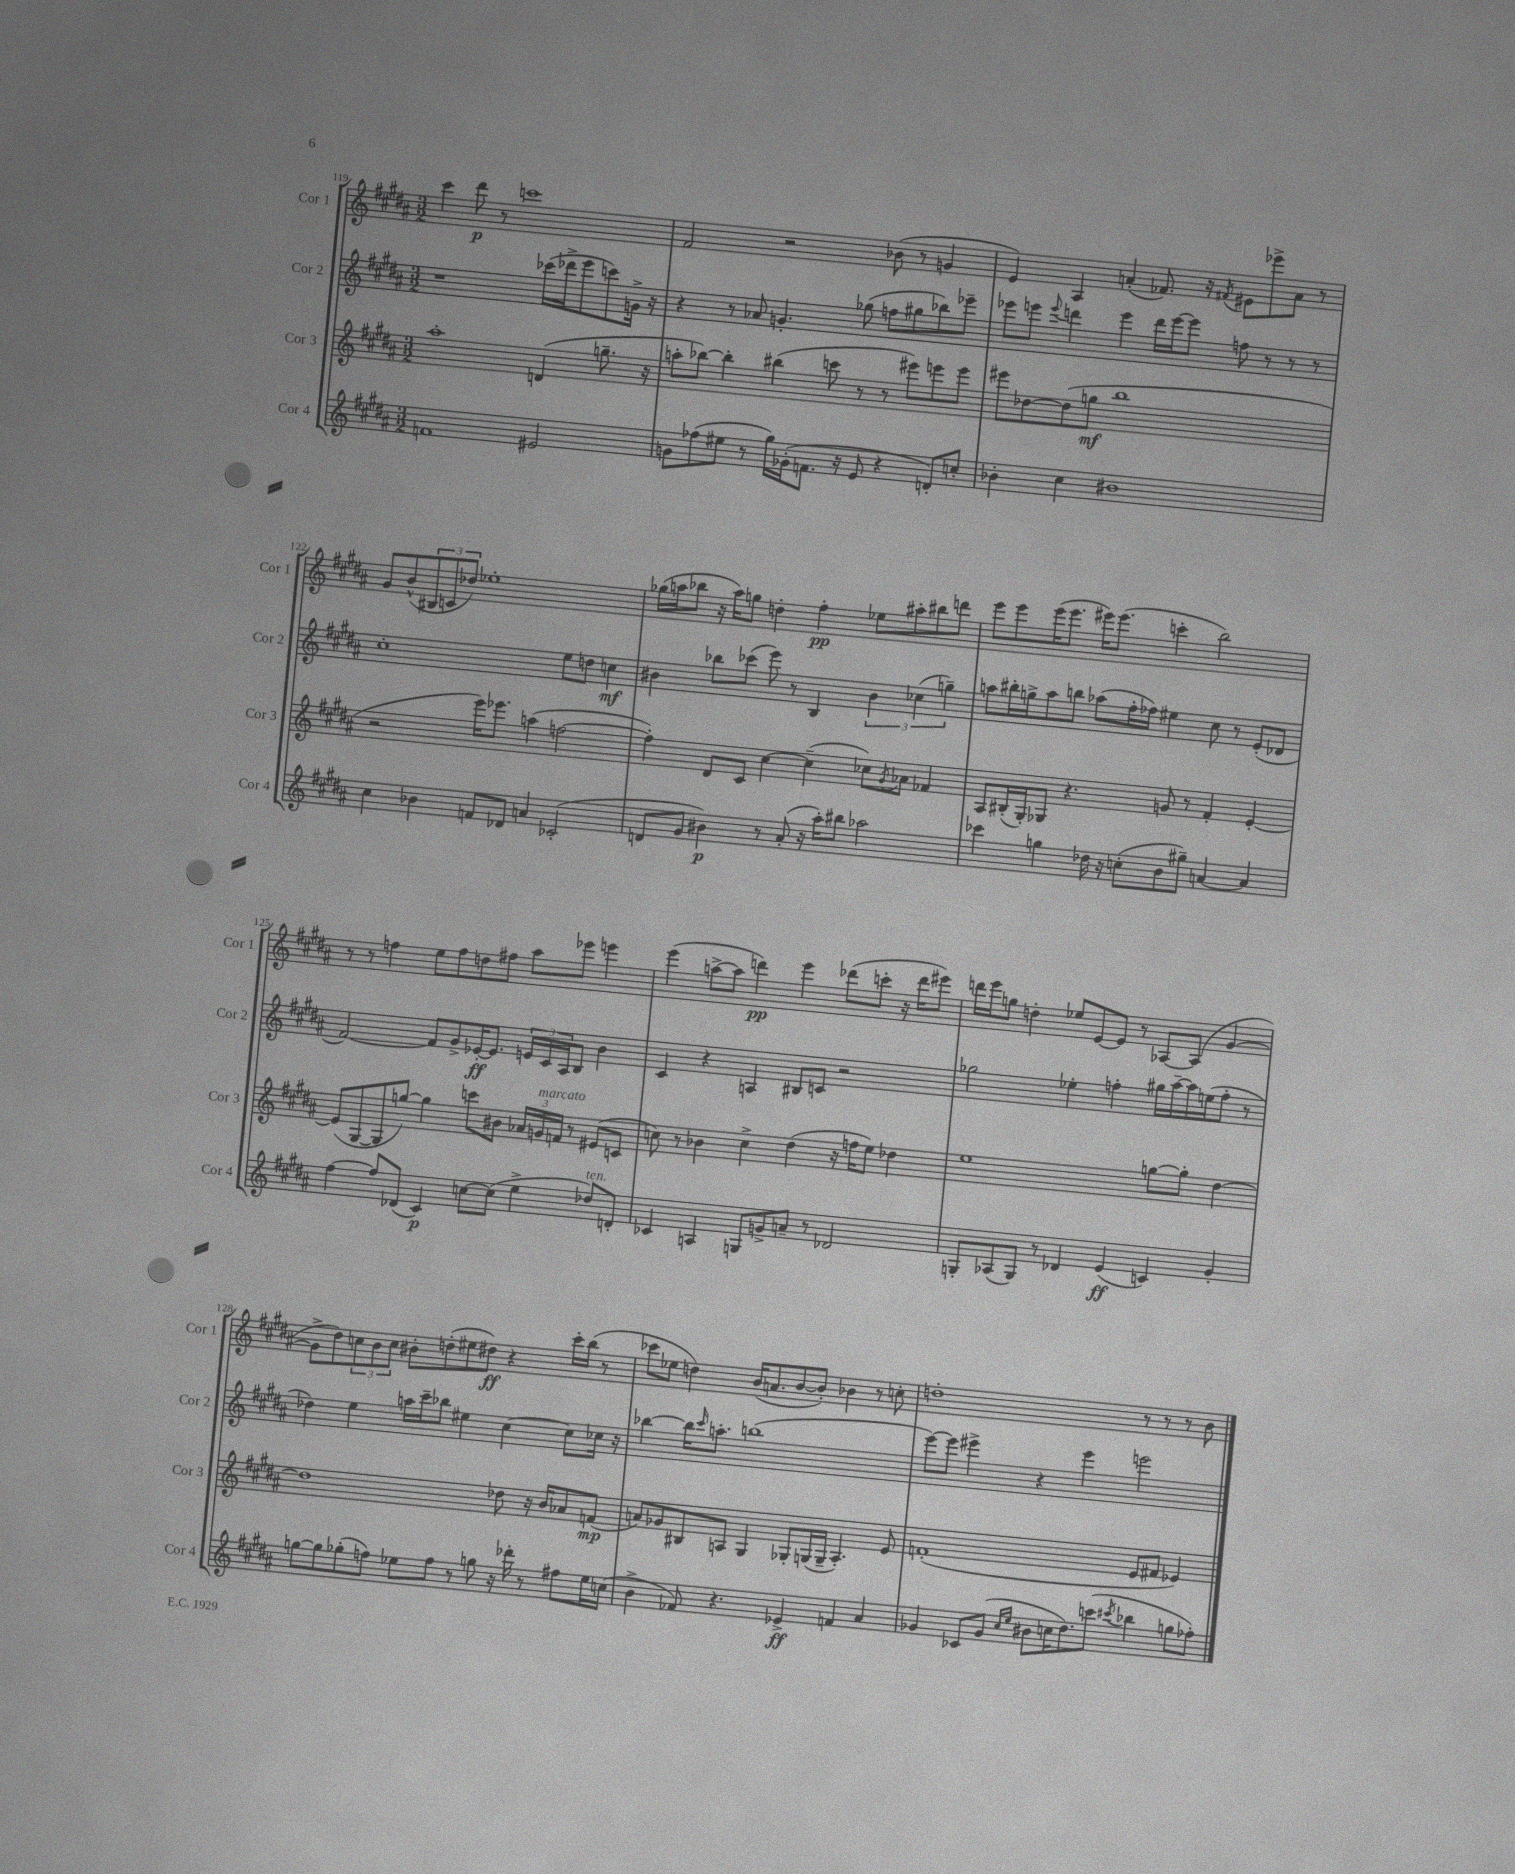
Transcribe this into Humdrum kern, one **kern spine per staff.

**kern	**kern	**kern	**kern
*staff4	*staff3	*staff2	*staff1
*clefG2	*clefG2	*clefG2	*clefG2
*k[f#c#g#d#a#]	*k[f#c#g#d#a#]	*k[f#c#g#d#a#]	*k[f#c#g#d#a#]
*M3/2	*M3/2	*M3/2	*M3/2
1f	1aa#'	1r	4ccc#
.	.	.	8ddd#
.	.	.	8r
.	.	.	1ccc
2e#	(4d	(16ccc-	.
.	.	16ddd-^	.
.	.	8eee	.
.	8.gg~	8ccc)	.
.	.	16g^	.
.	16r	16r	.
=	=	=	=
8g	8aa'	4r	2f#
(8ff-	[8bb-)	.	.
8ee#	4bb-']	8r	.
8r	.	8a-	.
16gg#)	(4bb#	4.g'	2r
(16g-'	.	.	.
8.f	.	.	.
.	8ccc	.	.
16r	.	.	.
8e	8r	(8gg-	.
4r	8r	8ff	(8b-
.	8eee#)	8gg#	8r
8d')	8eee	8bb-)	4g
8cc'	8eee	8eee-~	.
=	=	=	=
4b-'	8eee#	8eee-	4e)
.	[8dd-	8eee	.
.	.	8qqeee	.
4cc#	(8dd-]	4ddd	4A#
.	8gg	.	.
1b#	1bb	4eee	(4a'
.	.	16ddd	8.f-)
.	.	[16eee	.
.	.	8eee]	.
.	.	.	16r
.	.	.	8qf#
.	.	8ff	8e#
.	.	8r	8eee-^
.	.	8r	8a
.	.	8r	8r
=	=	=	=
4cc#	2r	1cc#'	8g#
.	.	.	(8b^^
4b-	.	.	12B#
.	.	.	12c
.	.	.	12dd-)
8f	16eee)	.	1ee-'
.	8.eee-	.	.
8d-	.	.	.
4a	(4aa	.	.
(2c-'	[2ff	8ee	.
.	.	8dd	.
.	.	4cc	.
=	=	=	=
8d	4ff'])	4b#	(16gg-
.	.	.	16aa
8g#	.	.	8bb-
4b#)	8d#	8bb-	16r
.	.	.	16aa)
.	8c#	(8ccc-	8gg
8r	[4cc#	8eee)	4dd'
(8a#'	.	8r	.
16r	(4cc#~]	4B	4ff#'
16aa#')	.	.	.
8bb#	.	.	.
2aa-	8cc-)	6b#	8ee-
.	8qg#	.	.
.	8a-	.	8aa#'
.	.	(6cc-	.
.	4f-	.	8bb#
.	.	6gg~)	.
.	.	.	8ddd
=	=	=	=
4ccc-	8A#	8aa	8eee
.	(16B#'	16bb#'	8eee
.	16G#')	16gg^	.
4gg	8G-	8aa	(16eee
.	.	.	8.eee
.	4.r	8bb	.
16dd-	.	(8aa-	16eee#)
16r	.	.	(8.eee#
(8cc'	.	16ff#'	.
.	.	16ff-)	.
8b	8g	4ee#	4ccc'
8gg#~)	8r	.	.
[4a	4f#'	8cc#	2bb)
.	.	8r	.
4a]	[4e'	(8e'	.
.	.	8d-	.
=	=	=	=
[4ff#	(8e]	[2f#)	8r
.	[8G#	.	8r
8ff#]	8G#]	.	4ff
(8d-	[8gg)	.	.
4c#)	4gg]	8f#]	8ee
.	.	8g#^	8ff
[8cc	8ccc	[16e-'	8dd
.	.	8.e-]	.
(8cc]	8b#	.	8ff#
4ee^	24a-	24e	8aa#
.	24g	24c#	.
.	24f	24A#	.
.	8r	8B	8eee-
8dd-)	(8e#	4b	4eee
8d'	8c	.	.
=	=	=	=
4c-	8cc)	4c#	(4eee
.	8r	.	.
4A	4b-	4r	[8aa^
.	.	.	8aa]
8G	4cc^	4A	4ddd)
8g^	.	.	.
8a~	(4dd#	8B#	4eee
8r	.	8c	.
2d-	16r	2r	(8ddd-
.	16ff	.	.
.	8ee)	.	8ccc'
.	4dd-	.	16r
.	.	.	16ddd-
.	.	.	8eee#)
=	=	=	=
8G'	1ee	2gg-	16ddd
.	.	.	16eee
(8A-	.	.	8gg
8G)	.	.	4dd'
8r	.	.	.
4d-	.	4ee-'	8ee-
.	.	.	[8e
(4e	.	4ff'	8e]
.	.	.	8r
4c)	[8gg	16gg#	[8A-
.	.	[16aa#~	.
.	8gg']	16aa#]	(8A-]
.	.	(16ee	.
4g#'	[4dd#	8ff'	[4g#
.	.	8r	.
=	=	=	=
[8gg	1dd#]	4dd-)	8g#^]
8gg]	.	.	8dd#)
(8gg-'	.	4ee	12cc
.	.	.	12b
8ff)	.	.	.
.	.	.	12cc
8ee-	.	16aa	8b#'
.	.	16ccc#~	.
8ff	.	8bb-	(8dd'
8r	.	4ee#	8ee#
8gg	.	.	8dd#)
16r	8dd-	[4cc#	4r
16ddd-'	.	.	.
8r	16r	.	.
.	16b	.	.
8ff#	8a-	8cc#]	16ccc#'
.	.	.	(16bb
16ee-	(8f	16cc-	8r
(16cc	.	16r	.
=	=	=	=
4b^	8a)	[4bb-	8ccc-
.	8g-	.	8ee-
8f-)	8B#	16bb-]	4dd)
.	.	16qqccc#	.
.	.	8.aa'	.
4.r	8A	.	.
.	4G#	(1bb	(16b
.	.	.	8.a
4e-^	8G-'	.	[8b
.	(16G	.	8b'])
.	16G~	.	.
4f	4.A')	.	4b-
4a#	.	.	8r
.	8e	.	8cc'
=	=	=	=
4g-	(1f'	[8eee)	1dd'
.	.	8eee]	.
8c-	.	4eee#^	.
(8g-	.	.	.
16qqcc#	.	.	.
16qqee	.	.	.
8b#	.	4r	.
16cc	.	.	.
8.dd#)	.	.	.
.	.	4eee#	.
(8ccc	.	.	.
8qccc#	.	.	.
4bb-	8e	2eee	8r
.	8f#	.	8r
8gg	4e-)	.	8r
8ff-')	.	.	8b
==	==	==	==
*-	*-	*-	*-
